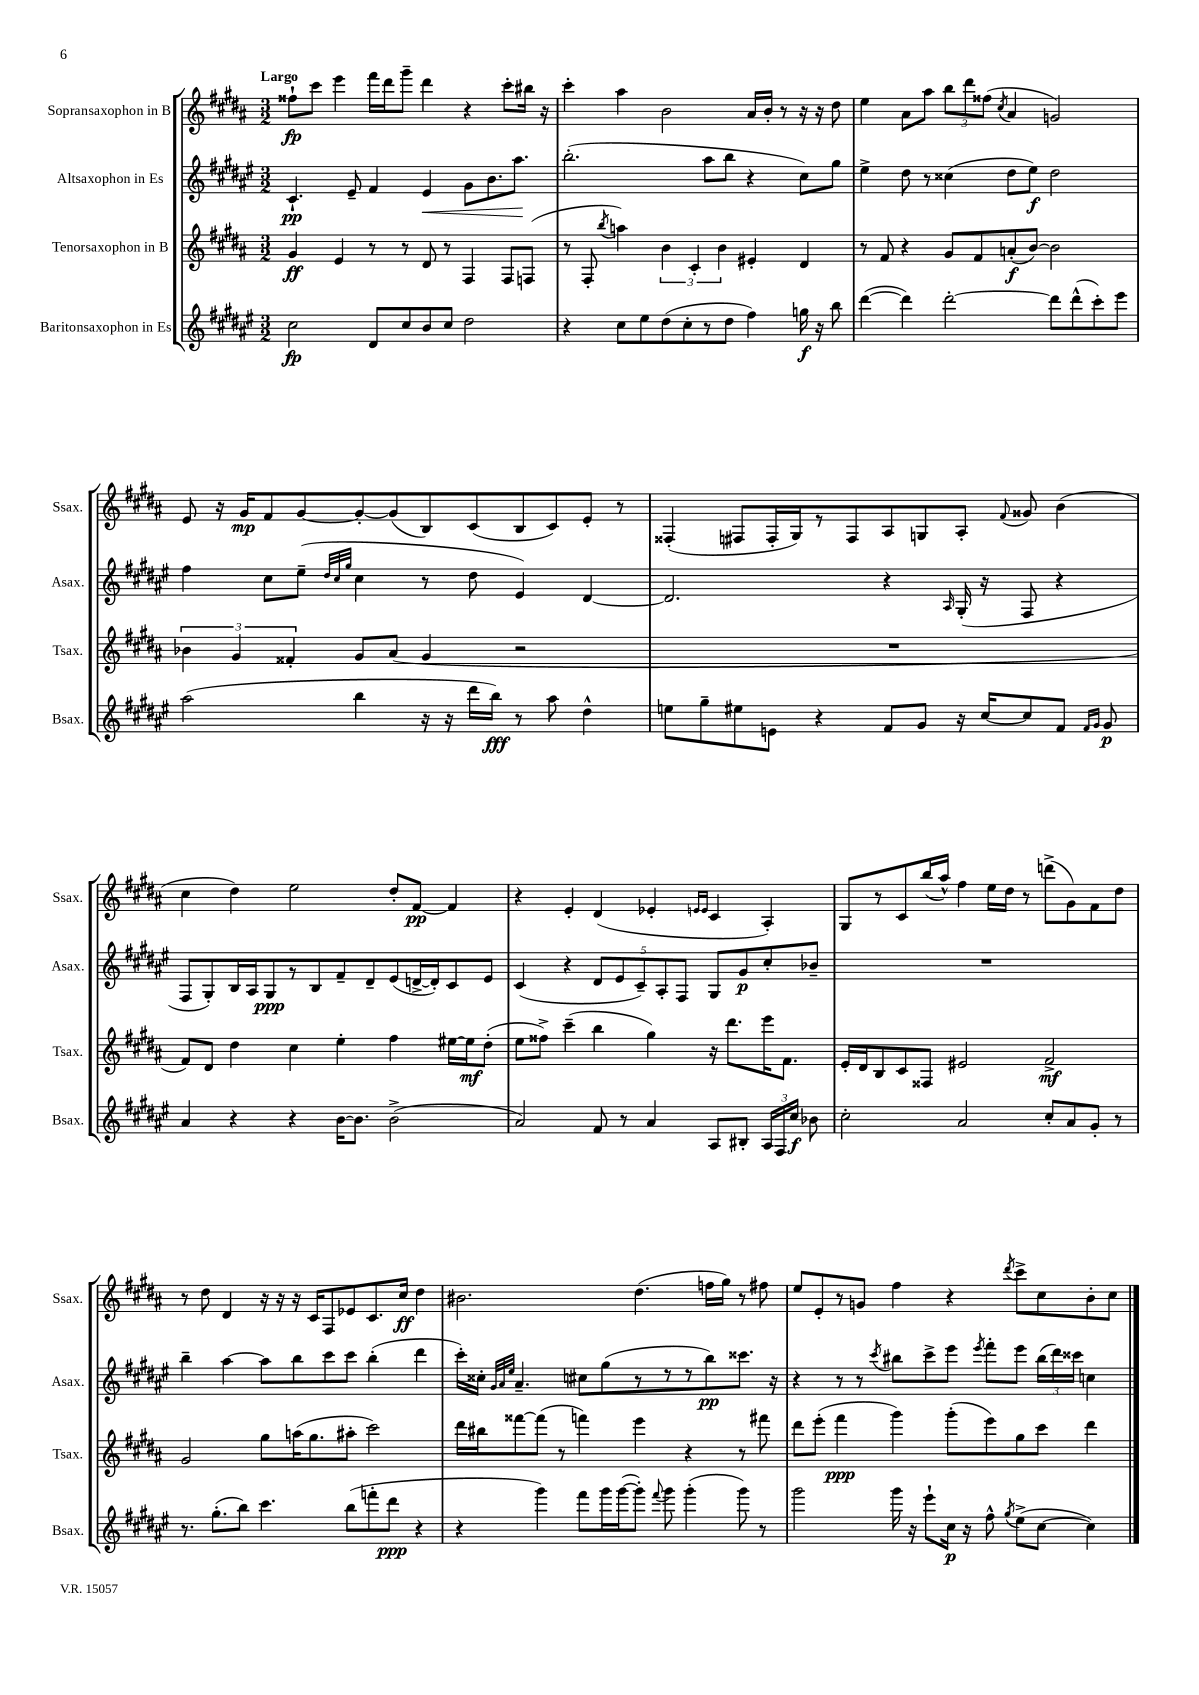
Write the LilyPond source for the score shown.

<<
\new StaffGroup <<
\new Staff = "s0" \with { instrumentName = "Sopransaxophon in B" shortInstrumentName = "Ssax." } {
    \clef treble \key b \major \numericTimeSignature \time 3/2 \tempo "Largo"
    \autoBeamOff fisis''8[-!\fp cis'''8] e'''4 fis'''16[ dis'''16 gis'''8]-- dis'''4 r4 cis'''8[-. bis''16] r16 |
    cis'''4-. ais''4 b'2 ais'16[ b'16]-. r8 r16 r16 dis''8 |
    e''4 ais'8[ ais''8] \tuplet 3/2 { b''8[ dis'''8 fisis''8]( } \acciaccatura { cis''8 } ais'4 g'2) |
    e'8 r16 gis'16[\mp fis'8 gis'8~ gis'8~-. gis'8( b8) cis'8( b8 cis'8) e'8]-. r8 |
    fisis4-.( fis8[ fis16-. gis16) r8 fis8 ais8 g8 ais8]-. \appoggiatura { fis'8 } gisis'8 b'4( |
    cis''4 dis''4) e''2 dis''8[-. fis'8]~\pp fis'4 |
    r4 e'4-. dis'4( ees'4-. \grace { e'16[ e'16] } cis'4 ais4-.) |
    gis8[ r8 cis'8 b''16( ais''16]-^) fis''4 e''16[ dis''16] r8 d'''8[->( gis'8) fis'8 dis''8] |
    r8 dis''8 dis'4 r16 r16 r16 cis'16[ fis8 ees'8 cis'8. cis''16]\ff dis''4 |
    bis'2. dis''4.( f''16[ gis''16]) r8 fis''8 |
    e''8[ e'8-. r8 g'8] fis''4 r4 \acciaccatura { dis'''8 } cis'''8[-> cis''8 b'8-. cis''8] \bar "|." |
}
\new Staff = "s1" \with { instrumentName = "Altsaxophon in Es" shortInstrumentName = "Asax." } {
    \clef treble \key fis \major \numericTimeSignature \time 3/2
    \autoBeamOff cis'4.-!\pp eis'8-- fis'4 eis'4\< gis'8[ b'8. ais''8.]\! |
    b''2.-.( ais''8[ b''8] r4 cis''8[) gis''8] |
    eis''4-> dis''8 r8 cisis''4( dis''8[ eis''8]\f) dis''2 |
    fis''4 cis''8[ eis''8]--( \grace { dis''32[ cis''32 gis''32] } cis''4 r8 dis''8 eis'4) dis'4~ |
    dis'2. r4 \grace { ais16 } gis16-.( r16 fis8 r4 |
    fis8[ gis8-.) b16 ais16 gis8\ppp r8 b8 fis'8-- dis'8-- eis'8( d'16~-> d'16-.) cis'8 eis'8] |
    cis'4( r4 \tuplet 5/4 { dis'8[ eis'8 cis'8--) ais8-. fis8] } gis8[ gis'8\p cis''8-. bes'8]-- |
    R1. |
    b''4-- ais''4~ ais''8[ b''8 cis'''8 cis'''8] b''4-.( dis'''4 |
    cis'''16[-.) cisis''16]-. \grace { gis'32[ ais'32 eis''32] } ais'4.-- cis''8[ gis''8( r8 r8 r8 b''8\pp) cisis'''8.] r16 |
    r4 r8 r8 \acciaccatura { cis'''8 } bis''8[ cis'''8-> eis'''8] \acciaccatura { eis'''8 } fis'''8[-. eis'''8] \tuplet 3/2 { bis''16[( dis'''16) cisis'''16] } c''4 \bar "|." |
}
\new Staff = "s2" \with { instrumentName = "Tenorsaxophon in B" shortInstrumentName = "Tsax." } {
    \clef treble \key b \major \numericTimeSignature \time 3/2
    \autoBeamOff gis'4\ff e'4 r8 r8 dis'8 r8 fis4 fis8[ f8]( |
    r8 fis8-. \acciaccatura { b''8 } a''4) \tuplet 3/2 { b'4 cis'4-. b'4 } eis'4-. dis'4 |
    r8 fis'8 r4 gis'8[ fis'8 a'8-.\f( b'8]~) b'2 |
    \tuplet 3/2 { bes'4 gis'4 fisis'4-. } gis'8[ ais'8]( gis'4 r2 |
    R1. |
    fis'8[) dis'8] dis''4 cis''4 e''4-. fis''4 eis''16[~ eis''16\mf dis''8]-.( |
    e''8[ fisis''8]->) cis'''4--( b''4 gis''4) r16 dis'''8.[ e'''16 fis'8.] |
    e'16[-. dis'16 b8 cis'8 fisis8] eis'2 fis'2->\mf |
    gis'2 gis''8[ a''16( gis''8. ais''8]-. cis'''2) |
    dis'''16[ bis''16 fisis'''8~ fisis'''8]( r8 f'''4) e'''4 r4 r8 fis'''8 |
    dis'''8[ e'''8]-.( fis'''4\ppp gis'''4) gis'''8[-.( e'''8) gis''8 cis'''8] dis'''4 \bar "|." |
}
\new Staff = "s3" \with { instrumentName = "Baritonsaxophon in Es" shortInstrumentName = "Bsax." } {
    \clef treble \key fis \major \numericTimeSignature \time 3/2
    \autoBeamOff cis''2\fp dis'8[ cis''8 b'8 cis''8] dis''2 |
    r4 cis''8[ eis''8 dis''8( cis''8-. r8 dis''8] fis''4) g''16\f r16 b''8 |
    dis'''4~( dis'''4) dis'''2~-. dis'''8[ dis'''8-^( cis'''8-.) eis'''8] |
    ais''2( b''4 r16 r16 dis'''16[ b''16]\fff) r8 ais''8 dis''4-^ |
    e''8[ gis''8-- eis''8 e'8] r4 fis'8[ gis'8] r16 cis''16[~ cis''8 fis'8] \grace { fis'16[ gis'16] } gis'8\p |
    ais'4 r4 r4 b'16[~ b'8.] b'2->( |
    ais'2) fis'8 r8 ais'4 ais8[ bis8]-. \tuplet 3/2 { ais16[ fis16 cis''16]\f } bes'8 |
    cis''2-. ais'2 cis''8[-. ais'8 gis'8]-. r8 |
    r8. gis''8.[-.( b''8]) cis'''4. b''8[( f'''8-. dis'''8]\ppp r4 |
    r4 gis'''4) fis'''8[ gis'''16 gis'''16~( gis'''8]-.) \appoggiatura { fis'''8 } gis'''8 gis'''4-.( gis'''8) r8 |
    gis'''2 gis'''16 r16 eis'''8[-! cis''16]\p r16 fis''8-^ \acciaccatura { gis''8 } eis''8[->( cis''8]~ cis''4) \bar "|." |
}
>>
>>
\layout { \context { \Score \remove "Bar_number_engraver" } }
